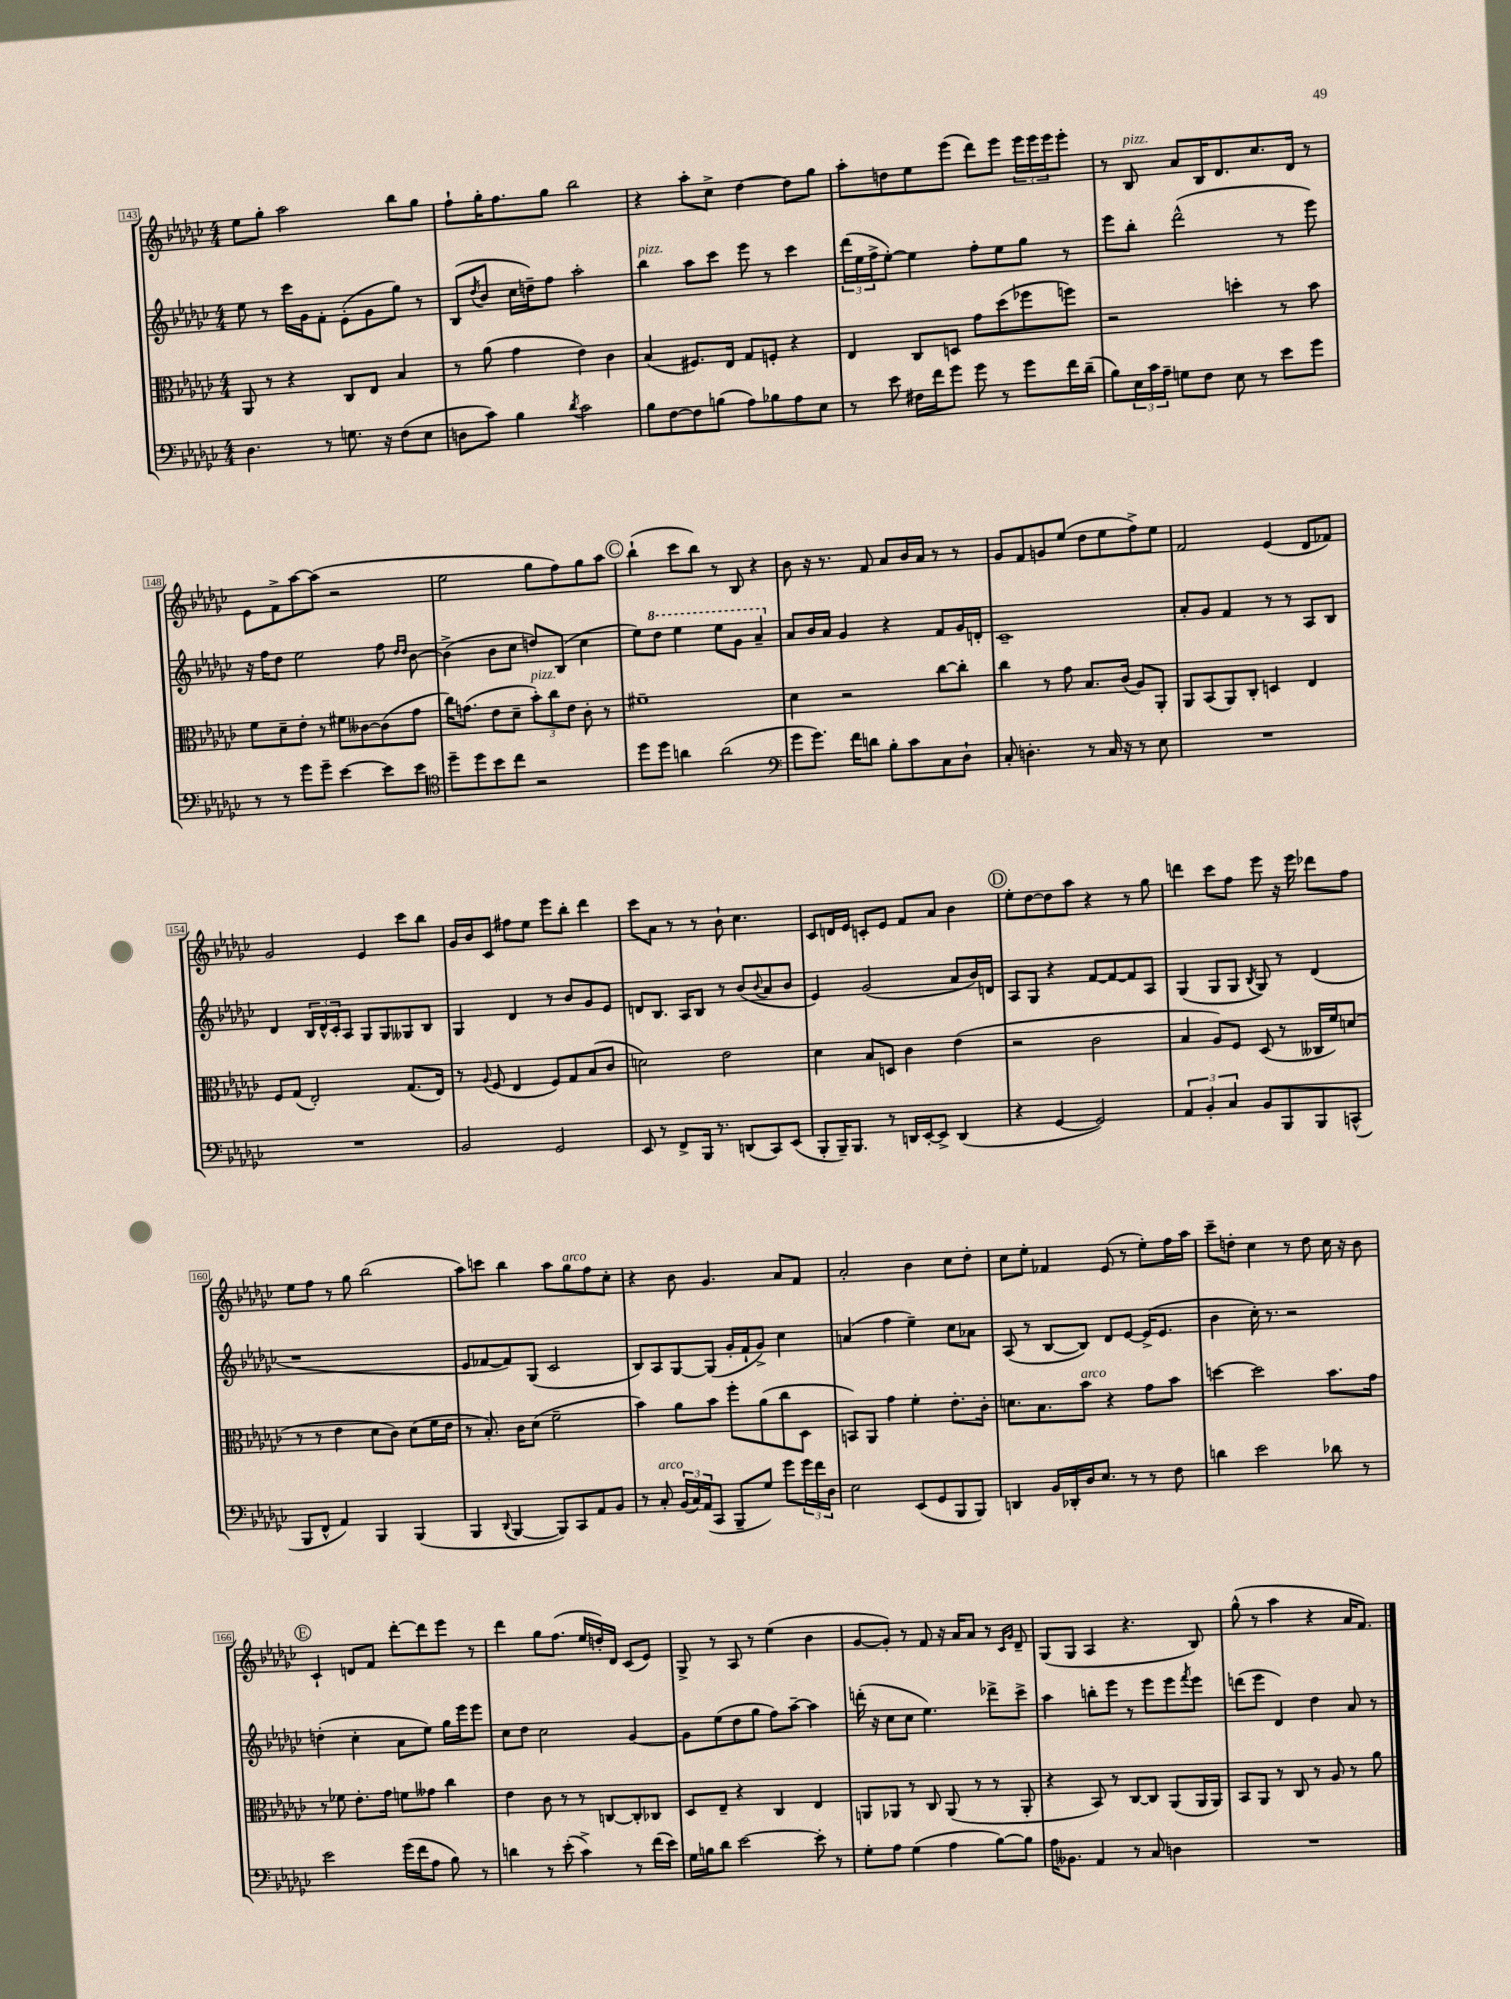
<<
\new StaffGroup <<
\new Staff = "s0" {
    \clef treble \key ges \major \numericTimeSignature \time 4/4
    ees''8 ges''8-. aes''2 bes''8 ges''8 |
    f''8-! ges''16-. f''8. ges''8 bes''2 |
    r4 aes''8-. ces''8-> des''4~ des''8 ges''8 |
    aes''8-. d''8 ees''8 ees'''8( des'''8) ees'''8 \tuplet 3/2 { ees'''16 ees'''16 ees'''16 } ees'''8-. |
    r8 bes8^\markup { \italic "pizz." } aes'8 bes16 des'8. ces''8. des'16 r8 |
    ees'8 f'8-> aes''8~ aes''8( r2 |
    ees''2 ges''8 f''8) ges''8 aes''8 |
    \mark \markup { \circle "C" } bes''4-!( ces'''8 bes''8) r8 bes8 r4 |
    bes'8 r16 r8. f'8 aes'8 bes'16 aes'16 r8 r8 |
    ges'8 f'8 g'8 ees''8( des''8 ees''8 f''8->) ees''8 |
    f'2 ees'4( des'8 fes'8) |
    ges'2 ees'4 ces'''8 bes''8 |
    ges'16 bes'16 ces'8 fis''8 ees''8 ees'''8 bes''8-. des'''4 |
    ces'''8 aes'8 r8 r8 bes'8-! ces''4. |
    ces'8 d'16 ees'16 c'8-. ees'8 f'8 aes'8 bes'4 |
    \mark \markup { \circle "D" } ees''8-. des''8~ des''8 aes''8 r4 r8 ges''8 |
    d'''4 ces'''8 f''8 ees'''8 r16 ees'''16 des'''8 f''8 |
    ees''8 f''8 r8 ges''8 bes''2( |
    aes''8) c'''8 bes''4 aes''8 ges''8^\markup { \italic "arco" } f''8 ces''8-. |
    r4 bes'8 ges'4. aes'8 f'8 |
    aes'2-. bes'4 ces''8 des''8-. |
    ces''8 ees''8-. fes'4 ees'8( r8 ees''8-.) f''16 aes''16 |
    ces'''8-- d''8-. ces''4 r8 d''8 ces''16 r16 bes'8 |
    \mark \markup { \circle "E" } ces'4-! d'8 f'8 des'''8~-. des'''8 ees'''8 r8 |
    des'''4 ges''8 f''8.( ees''16 d''16-.) des'16 ces'8( ees'8) |
    ges8-> r8 aes8 r8 ees''4( bes'4 |
    ges'8~ ges'8-.) r8 f'8 r16 aes'16 aes'8 r8 \grace { ces'16 ges'16 } des'8-- |
    ges8( ges8 aes4 r4. bes8) |
    ges''8-^( r8 aes''4 r4 aes'16 f'8.) \bar "|." |
}
\new Staff = "s1" {
    \clef treble \key ges \major \numericTimeSignature \time 4/4
    ees''8 r8 ces'''16 ges'16 f'8-. ees'8-.( ges'8 ges''8) r8 |
    bes8( \acciaccatura { des''8 } bes'8 ces''16 d''16--) f''8 aes''2-. |
    bes''4^\markup { \italic "pizz." } aes''8 ces'''8 ees'''8 r8 ces'''4 |
    \tuplet 3/2 { des'''16( ees''16 f''16-> } ees''8~-.) ees''4 f''8-. ees''8 ges''8 r8 |
    ees'''8 bes''8-. des'''2-^( r8 ees'''8) |
    r16 f''16 des''8 ees''2 f''8 \grace { des''16 des''16 } bes'8~ |
    bes'4->( bes'8 ces''8 d''8) bes8( ces''4 |
    \mark \markup { \circle "C" } ees''8) \ottava #1 des'''8 ees'''4 ees'''8 ges''8 aes''4-- \ottava #0 |
    aes'8 bes'16 aes'16 ges'4 r4 f'8 ges'16 d'16-. |
    ces'1-- |
    aes'8-. ges'8 f'4 r8 r8 aes8 bes8 |
    des'4 \tuplet 3/2 { bes16 des'16-^ ces'16-. } aes8 ges8 ges8 geses8 bes8 |
    ges4 des'4 r8 bes'8 ges'8 ees'8 |
    d'8 bes8. aes16 bes8 r8 bes'8( \appoggiatura { bes'8 } aes'8 bes'8 |
    ees'4) ges'2( aes'8 bes'16) d'16 |
    \mark \markup { \circle "D" } aes8 ges8 r4 f'8~ f'8~ f'8 aes8 |
    ges4( ges8 ges8 \acciaccatura { bes8 } ges8) r8 des'4( |
    r1 |
    ees'8 fes'8~ fes'8) ges8( ces'2 |
    bes8) aes8 ges8~ ges8( ges'16-. f'16-! ges'8->) ces''4 |
    a'4( f''4 ees''4--) ces''8 aes'8 |
    aes8( r8 bes8~ bes8) des'8 ees'8~ ees'16->( ees'8. |
    bes'4 ces''16-.) r8. r2 |
    \mark \markup { \circle "E" } d''4-.( ces''4-. aes'8 ees''8) ges''16 ees'''16 ees'''8 |
    ces''8 des''8 ces''2 ges'4~ |
    ges'8 ees''8( des''8 ges''8 f''8) aes''8~-- aes''4 |
    d'''16-.( r16 ces''8 ces''8 ees''4.) des'''8-> ces'''8-> |
    aes''4 b''8-. ees'''8 r8 ees'''8 ees'''8 \acciaccatura { f'''8 } ees'''8 |
    d'''8( ees'''8 des'4) des''4 aes'8 r8 \bar "|." |
}
\new Staff = "s2" {
    \clef alto \key ges \major \numericTimeSignature \time 4/4
    aes,8 r8 r4 ces8 ees8 bes4 |
    r8 aes'8( ges'4 ees'4) ces'4 |
    bes4( fis8.) ees16 ges8 f8-. r4 |
    ees4 ces8 d8 ges'8 des''8( fes''8 f''8) |
    r2 d''4-. r8 bes'8 |
    f'8 des'8-- ees'8-. r8 fis'8 ceses'8~ ceses'8( ges'8 |
    ces''16) g'8.( ees'8 des'8-- \tuplet 3/2 { bes'8-.^\markup { \italic "pizz." }) ces''8 ees'8 } ces'8-. r8 |
    \mark \markup { \circle "C" } fis'1-- |
    des'4 r2 ces''8~ ces''8-. |
    ces''4 r8 ges'8 bes8. ces'16( aes8) aes,8-. |
    aes,8 bes,8( aes,8) ces8-. d4 ees4 |
    f8 ges8( ees2-.) ges8.( ees16) |
    r8 \appoggiatura { aes8 } f8( ees4 f8) ges8 bes8( ces'8 |
    d'2) ees'2 |
    des'4 bes8 d8 ces'4 ees'4( |
    \mark \markup { \circle "D" } r2 ces'2 |
    bes4 aes8) f8 des8( r8 ceses16 f'16) d'8( |
    r8 r8 ees'4 des'8 ces'8) des'8( f'16 ees'16 |
    r8 bes8.-.) ces'16 des'8( f'2-- |
    bes'4) aes'8 bes'8 f''8-. aes'8( ces''8 des8 |
    b,8) aes,8 ges'4 f'4-. ees'8.-. ces'16-. |
    d'8. bes8. bes'8^\markup { \italic "arco" } r4 ges'8 bes'8 |
    d''4~ d''2 bes'8. ges'16 |
    \mark \markup { \circle "E" } r8 fes'8 ees'8.-. ges'16 f'8 geses'8 ces''4 |
    ees'4 ces'8 r8 r8 c8~ c8-. ces8 |
    des8 ees8-- r4 ces4 ees4 |
    a,8 aes,8 r8 ces8 aes,8( r8 r8 aes,8-. |
    r4 bes,8) r8 ces8~ ces8 aes,8( aes,16 aes,16) |
    bes,8 aes,8 r8 ces8 r8 aes8 r8 aes'8 \bar "|." |
}
\new Staff = "s3" {
    \clef bass \key ges \major \numericTimeSignature \time 4/4
    des4. r8 g8. r16 f8( ees8 |
    d8 ces'8) bes4 \acciaccatura { des'8 } ces'2 |
    bes8 f8~ f8 b8( aes8) bes8 aes8 ees8 |
    r8 ees'8 fis16 f'16 ges'8 ges'8 r8 ges'8 f'16 des'16--( |
    bes8) \tuplet 3/2 { ees16 ces'16 aes16-- } g8 f8 ees8 r8 ees'8 ges'8 |
    r8 r8 ges'8 ges'8-- ees'4~ ees'8 ees'8 |
    \clef tenor des''8-- des''8 bes'8 ces''8 r2 |
    \mark \markup { \circle "C" } des''8 des''8 a'4 a'2( |
    \clef bass ges'8 ges'8.) f'16 d'8 bes8-. ces'8 ces8 des8-! |
    ces8-. d4.-. r8 ces16 r16 r8 ees8 |
    R1 |
    R1 |
    bes,2 ges,2 |
    ees,8 r8 f,8-> bes,,16 r8. d,8( ces,8) ees,8( |
    bes,,8-. bes,,16--) bes,,8. r8 d,16 ees,16~-. ees,8-> d,4( |
    \mark \markup { \circle "D" } r4 ges,4~ ges,2) |
    \tuplet 3/2 { aes,4 bes,4-. ces4 } bes,8 bes,,8 bes,,8 c,8-^( |
    bes,,8 f,8-^ aes,4) bes,,4 bes,,4( |
    bes,,4 \appoggiatura { des,8 } bes,,4~ bes,,8) ces,8 aes,8 bes,8 |
    r8 ces8-.^\markup { \italic "arco" } \tuplet 3/2 { bes,16( ces16) aes,16( } ces,8 bes,,8-- ges8) ges'8 \tuplet 3/2 { ges'16 f'16 des16 } |
    ees2 ees,8( ges,8 bes,,8 bes,,8) |
    d,4 bes,16 des,16-. des16 ees8. r8 r8 f8 |
    d'4 ees'2 des'8 r8 |
    \mark \markup { \circle "E" } ees'2 ges'16( f'16 aes8 bes8) r8 |
    d'4 r8 ees'8-.( ces'4->) r8 f'16( ees'16) |
    ges16 b16 des'8 ees'2~ ees'8-. r8 |
    ges8-. aes8 ges4( aes4 bes8~) bes8 |
    aes16 beses,8. aes,4 r8 ces8 d4 |
    R1 \bar "|." |
}
>>
>>
\layout { \context { \Score currentBarNumber = #143 \override BarNumber.stencil = #(make-stencil-boxer 0.1 0.3 ly:text-interface::print) } }
